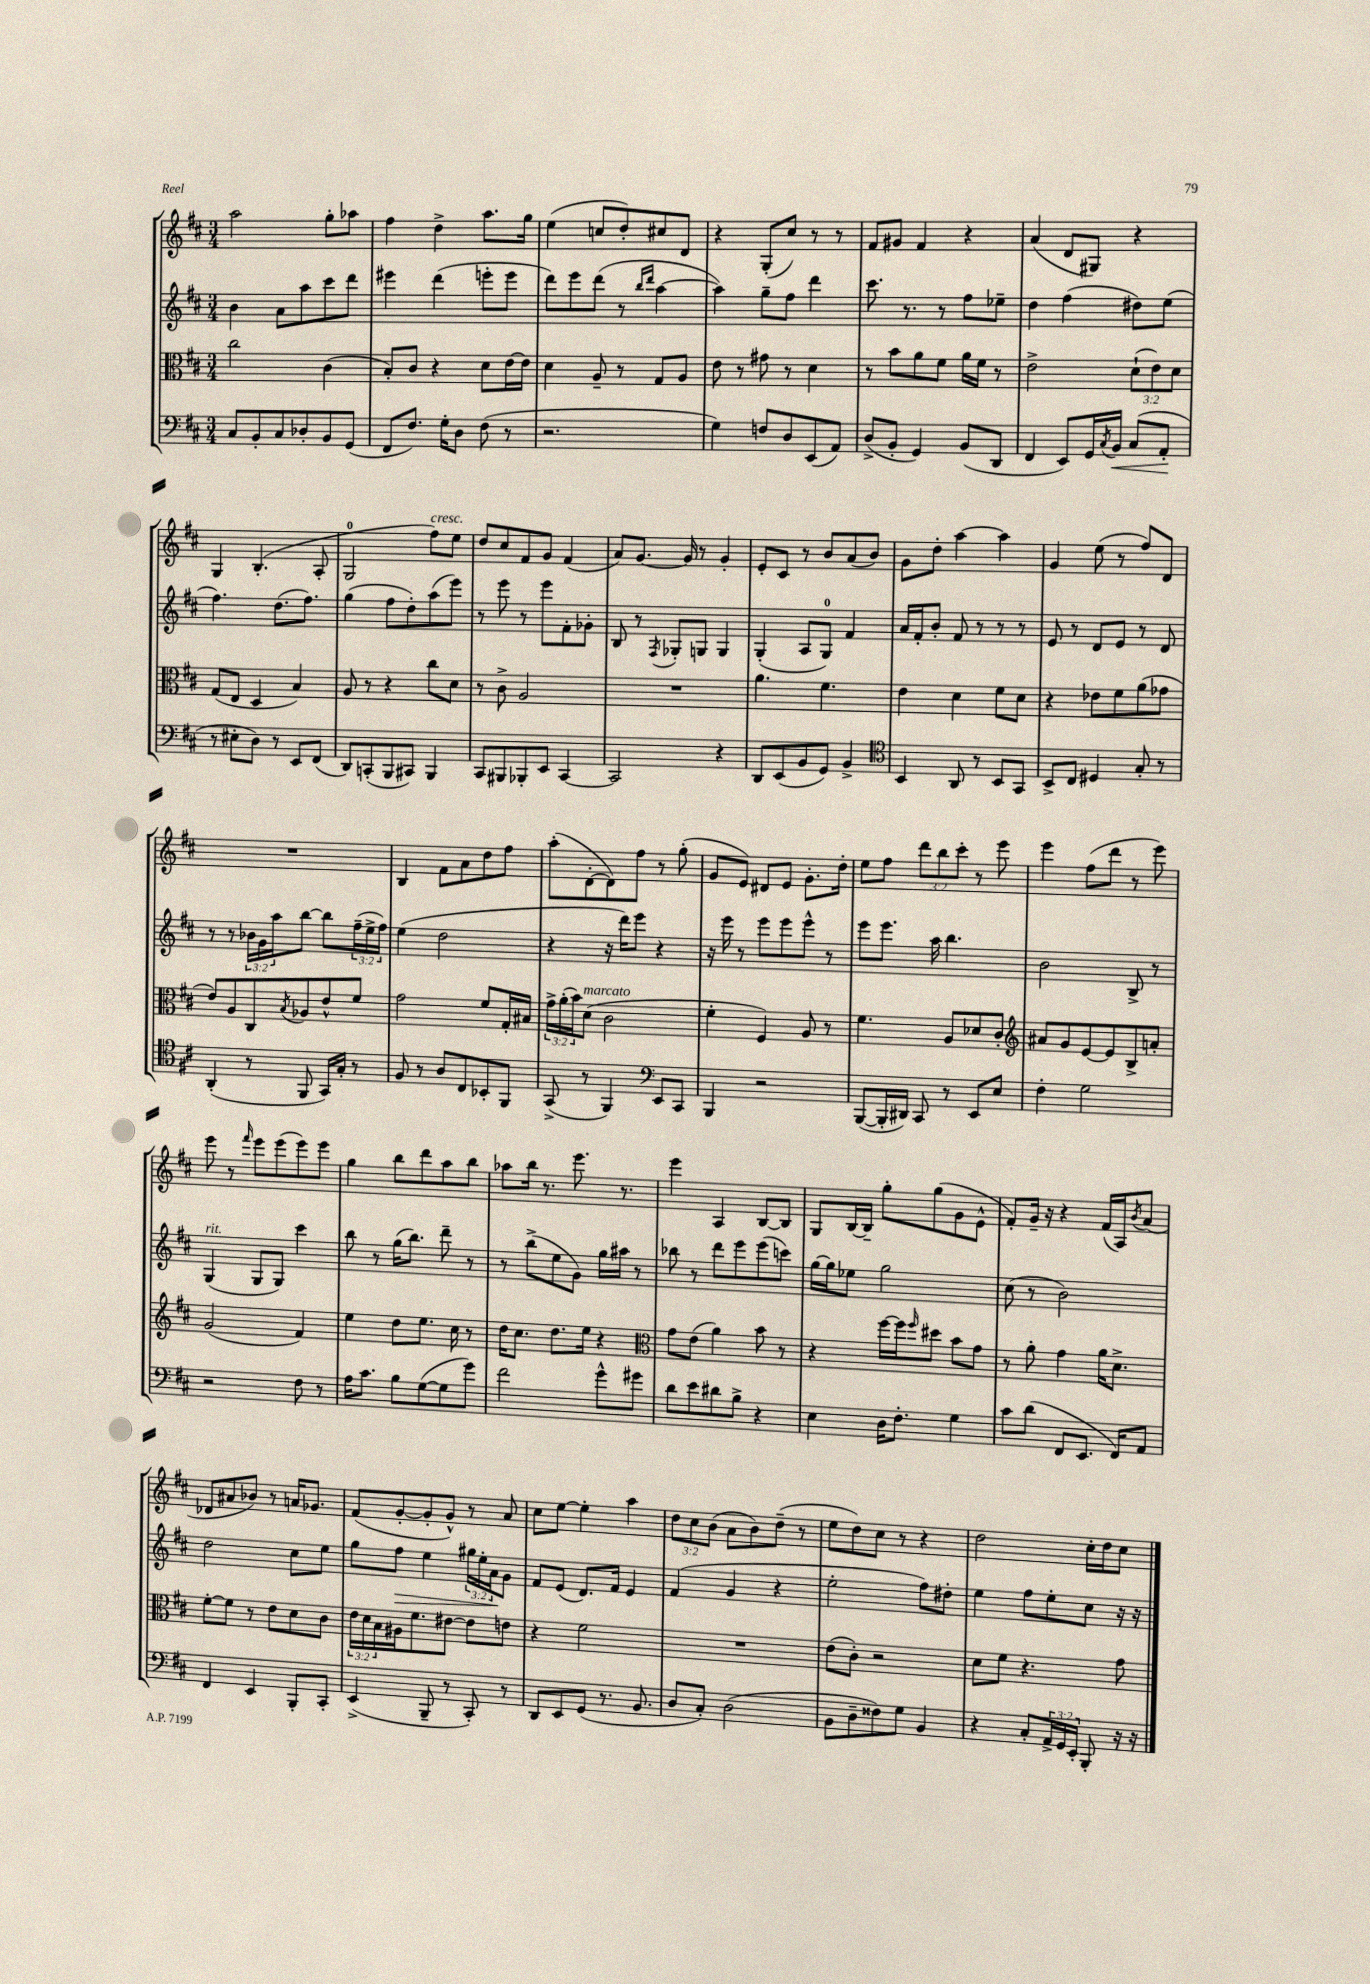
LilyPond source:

<<
\new StaffGroup <<
\new Staff = "s0" {
    \clef treble \key d \major \numericTimeSignature \time 3/4 \override Staff.TupletNumber.text = #tuplet-number::calc-fraction-text
    a''2 g''8-. aes''8 |
    fis''4 d''4-> a''8. g''16 |
    e''4( c''8 d''8-.) cis''8 d'8 |
    r4 g8-.( cis''8) r8 r8 |
    fis'8 gis'8 fis'4 r4 |
    a'4( d'8 gis8) r4 |
    g4 b4.-.( a8-. |
    g2-0 fis''8^\markup { \italic "cresc." }) e''8 |
    d''8 cis''8 fis'8 g'8 fis'4( |
    a'8) g'8.~ g'16 r8 g'4-. |
    e'8-. cis'8 r8 b'8 a'8( b'8) |
    g'8 d''8-. a''4~ a''4 |
    g'4 e''8( r8 fis''8) d'8 |
    R2. |
    b4 fis'8 a'8 d''8 fis''8 |
    a''8-.( d'8~-. d'8) fis''8 r8 g''8-.( |
    g'8 e'8) dis'8 e'8 g'8.-. d''16-. |
    e''8 fis''8 \tuplet 3/2 { d'''8 b''8 cis'''8-. } r8 e'''8 |
    e'''4 fis''8( d'''8 r8 e'''8) |
    e'''8 r8 \grace { fis'''16 } e'''8 e'''8( e'''8) e'''8 |
    g''4 b''8 d'''8 a''8 b''8 |
    aes''8 b''16 r8. e'''8. r8. |
    e'''4 a4 b8~ b8 |
    g8 b16~ b16-- g''8-. g''8( g'8 e'8-^ |
    fis'8-.) g'16-- r16 r4 fis'16( a16) \acciaccatura { b'8 } a'8( |
    des'8 ais'8 bes'8) r8 a'16 ges'8. |
    fis'8( g'8~-. g'8-. g'8-^) r8 a'8 |
    cis''8 e''8~ e''4-. a''4 |
    \tuplet 3/2 { d''8 cis''8 b'8( } a'8 b'8) d''8--( r8 |
    e''8 d''8) cis''8 r8 r4 |
    d''2 cis''16-. d''16 cis''8 \bar "|." |
}
\new Staff = "s1" {
    \clef treble \key d \major \numericTimeSignature \time 3/4 \override Staff.TupletNumber.text = #tuplet-number::calc-fraction-text
    b'4 a'8 a''8 cis'''8 d'''8 |
    eis'''4 d'''4( e'''8-. e'''8 |
    d'''8) e'''8 d'''8( r8 \grace { b''16 d'''16 } a''4~ |
    a''4) g''8-- fis''8 d'''4 |
    cis'''8. r8. r8 fis''8 ees''8-- |
    d''4 fis''4( dis''8) e''8( |
    fis''4.) d''8.( fis''8.) |
    g''4( fis''8 d''8-.) a''8( e'''8) |
    r8 e'''8 r8 e'''8 fis'8-. ges'8-. |
    b8 r8 \acciaccatura { fis8 } ges8-. g8 g4 |
    g4-.( a8 g8-0) fis'4 |
    a'16 fis'16-. b'8-. fis'8 r8 r8 r8 |
    e'8 r8 d'8 e'8 r8 d'8 |
    r8 r8 \tuplet 3/2 { bes'16 g'16 a''16 } b''8~ b''8 \tuplet 3/2 { fis''16--( e''16-> fis''16) } |
    e''4( d''2 |
    r4 r16 d'''16) e'''8 r4 |
    r16 e'''16 r8 e'''8 e'''8 e'''8-^ r8 |
    e'''8 e'''8. a''16 b''4. |
    b'2 b8-> r8 |
    g4^\markup { \italic "rit." }( g8 g8) cis'''4 |
    b''8 r8 g''16( b''8.) d'''8-- r8 |
    r8 b''8->( e''8 g'8) g''16 ais''16 r8 |
    bes''8 r8 d'''8 e'''8 e'''8( c'''8) |
    g''16~ g''16 ees''8 g''2 |
    cis''8( r8 b'2) |
    d''2 cis''8 e''8 |
    g''8 fis''8\> e''4 \tuplet 3/2 { gis''16 e''16-. a'16\! } g'8 |
    fis'8 e'8( d'8.) fis'16 e'4 |
    fis'4( g'4 r4 |
    e''2-. fis''8) dis''8-. |
    e''4 fis''8 e''8-. cis''8 r16 r16 \bar "|." |
}
\new Staff = "s2" {
    \clef alto \key d \major \numericTimeSignature \time 3/4 \override Staff.TupletNumber.text = #tuplet-number::calc-fraction-text
    cis''2 cis'4( |
    b8-.) cis'8 r4 d'8 e'16~ e'16 |
    d'4 a8-- r8 g8 a8 |
    e'8 r8 gis'8 r8 d'4 |
    r8 b'8 a'8 fis'8 a'16 fis'16 r8 |
    e'2-> \tuplet 3/2 { d'8-!( e'8) d'8 } |
    g8( e8 d4 b4) |
    a8 r8 r4 cis''8 d'8 |
    r8 cis'8-> a2 |
    R2. |
    a'4. fis'4. |
    e'4 d'4 fis'8 d'8 |
    r4 ees'8 fis'8 a'8( ges'8 |
    e'8) a8 cis8 \acciaccatura { b8 } aes8 e'8-^ fis'8 |
    g'2 fis'8 g16-. bis16 |
    \tuplet 3/2 { g'16-> a'16-.( b'16) } d'8^\markup { \italic "marcato" }( cis'2 |
    fis'4-. fis4) a8 r8 |
    fis'4. a8 des'8 cis'8-. |
    \clef treble ais'8 g'8 e'8~ e'8 b8-> a'8-. |
    g'2( fis'4) |
    e''4 d''8 e''8. cis''16 r8 |
    d''16 cis''8. d''8. e''16 r4 |
    \clef alto g'8 e'8( a'4) b'8 r8 |
    r4 fis''16~ fis''16 \grace { fis''16 } dis''8 b'8 g'8 |
    r8 a'8-. g'4 a'16 d'8.-> |
    fis'8~-. fis'8 r8 e'8 d'8 cis'8 |
    \tuplet 3/2 { e'16 d'16 b16 } ais16 fis'8. eis'8~ eis'8 e'8 |
    r4 fis'2 |
    R2. |
    e'8( cis'8-.) r2 |
    d'8 fis'8 r4. g'8 \bar "|." |
}
\new Staff = "s3" {
    \clef bass \key d \major \numericTimeSignature \time 3/4 \override Staff.TupletNumber.text = #tuplet-number::calc-fraction-text
    cis8 b,8-. cis8 des8-. b,8 g,8( |
    fis,8 fis8.) g16-. d8 fis8( r8 |
    r2. |
    g4) f8 d8 e,8( a,8) |
    d8->( b,8-. g,4) b,8( d,8 |
    fis,4 e,8) g,16 \acciaccatura { cis8 } b,16\< cis8( a,8-.\! |
    r8 eis8-. d8) r8 e,8 fis,8( |
    d,8) c,8-.( b,,8 cis,8) b,,4 |
    cis,8 bis,,8 bes,,8-. e,8 cis,4~ |
    cis,2 r4 |
    d,8 e,8( b,8 g,8) b,4-> |
    \clef tenor b,4 a,8 r8 b,8 g,8 |
    b,8-> cis8 dis4 g8-. r8 |
    a,4-.( r8 fis,8 g,16) g16-. r8 |
    fis8 r8 a8 cis8 bes,8-. fis,8 |
    g,8->( r8 fis,4) \clef bass e,8 cis,8 |
    b,,4 r2 |
    b,,8~( b,,16-. dis,16) cis,8 r8 e,8 e8 |
    fis4-. g2 |
    r2 fis8 r8 |
    a16 cis'8. b8 g8~( g8 g'8) |
    fis'2 g'8-^ gis'8 |
    d'8 e'8 dis'8 b8-> r4 |
    e4 d16 fis8.-. g4 |
    cis'8 d'8( fis,8 e,8. fis,16) a,8 |
    fis,4 e,4 b,,8-. cis,8-. |
    e,4->( b,,8-- r8 cis,8-.) r8 |
    d,8 e,8 g,8( r8. b,8. |
    d8 cis8-.) d2( |
    b,8 d8-- fisis8) g8 b,4 |
    r4 cis8-. \tuplet 3/2 { a,16-> g,16 e,16-. } b,,8-. r16 r16 \bar "|." |
}
>>
>>
\layout { \context { \Score \remove "Bar_number_engraver" } }
